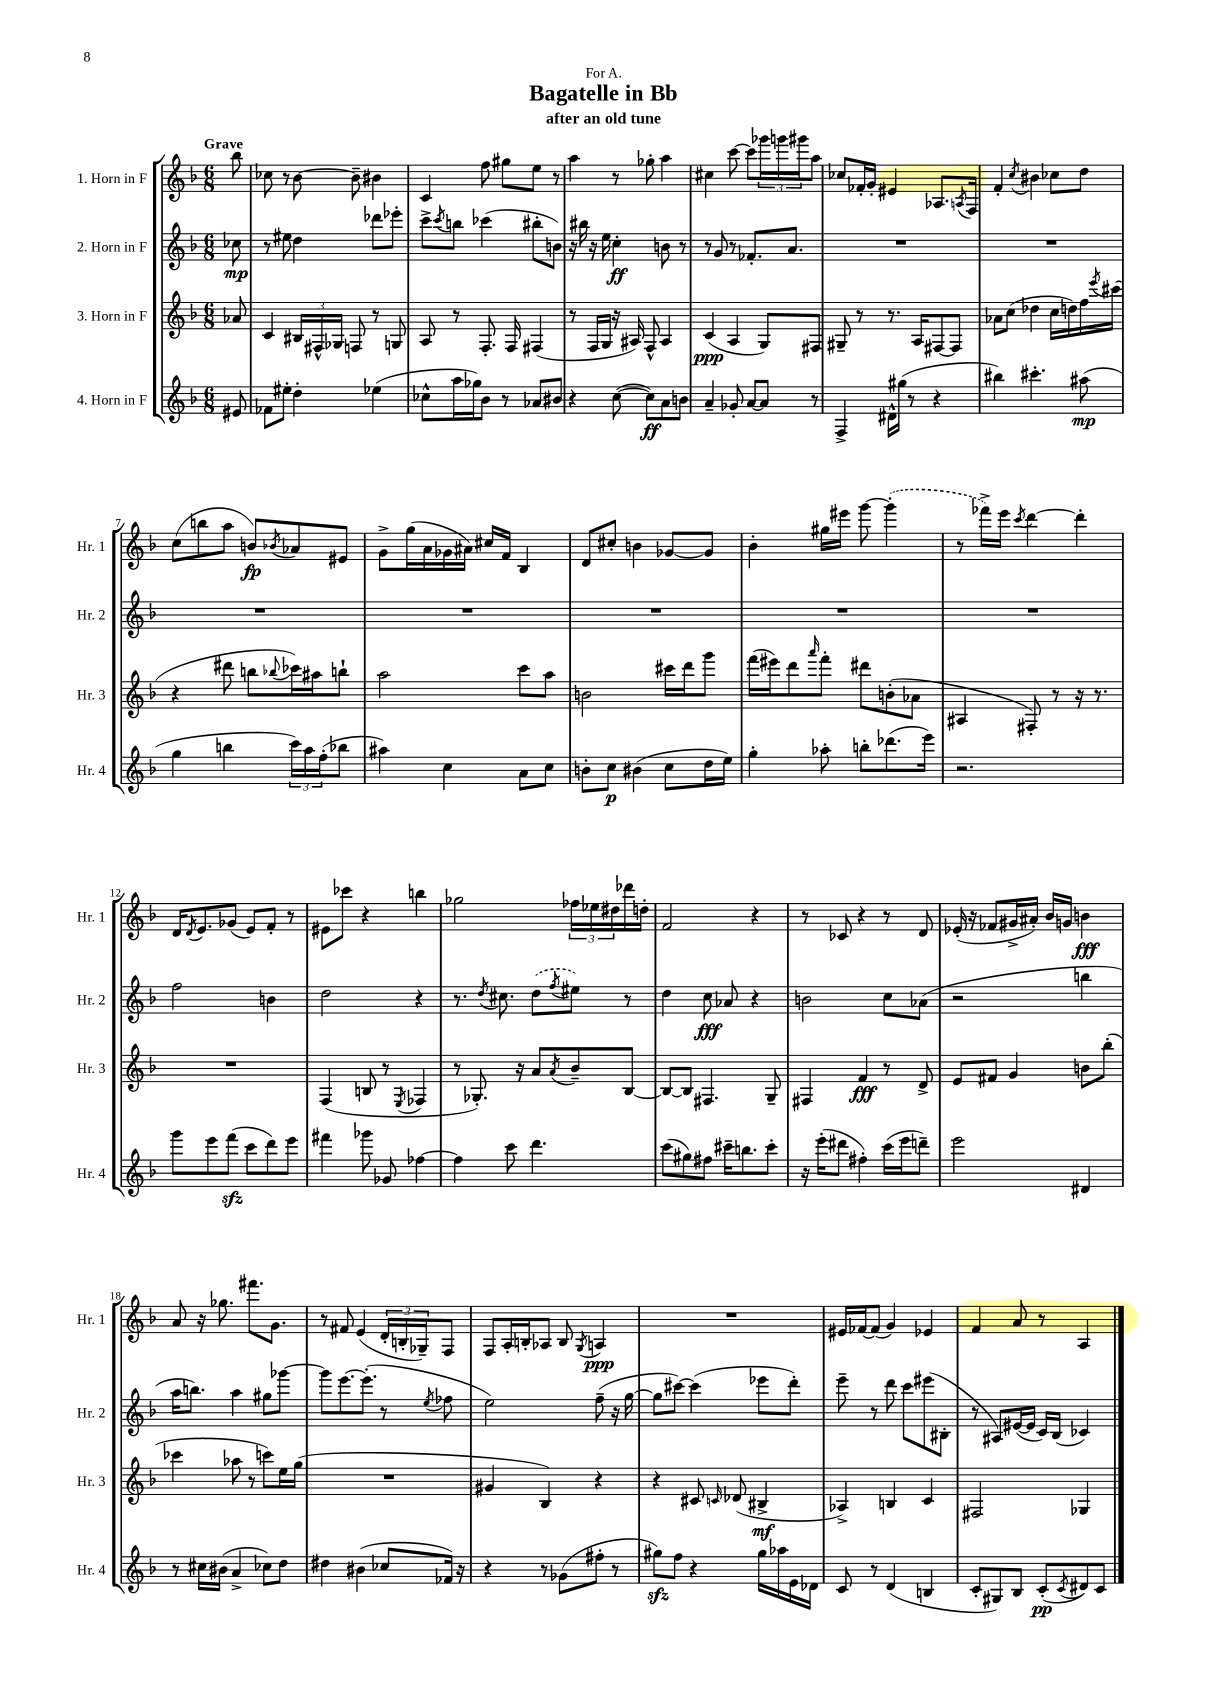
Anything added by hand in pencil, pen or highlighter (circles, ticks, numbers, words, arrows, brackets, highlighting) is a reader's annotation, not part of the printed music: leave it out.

**kern	**kern	**kern	**kern
*staff4	*staff3	*staff2	*staff1
*clefG2	*clefG2	*clefG2	*clefG2
*k[b-]	*k[b-]	*k[b-]	*k[b-]
*M6/8	*M6/8	*M6/8	*M6/8
8e#	8a-	8cc-	8bb-
=	=	=	=
8f-	4c	8r	8cc-
8ee#'	.	8ee#	8r
4dd'	24B#	4dd	[8b-
.	24F#^^	.	.
.	24G-	.	.
.	8F	.	8b-~]
(4ee-	8r	8ddd-	4b#
.	8G	8eee-'	.
=	=	=	=
8cc-^^	8A	8ccc^	4c
.	.	8qccc	.
16aa	8r	8bb	.
16gg-)	.	.	.
8b-	8.F'	(4ccc-	8ff
8r	.	.	8gg#
.	16F	.	.
8a-	(4F#	8bb#'	8ee
8b#	.	8b)	8r
=	=	=	=
4r	8r	16r	4aa
.	.	16bb#	.
.	16F	16r	.
.	16G	16ee	.
([8cc	16r	4cc'	8r
.	16A#)	.	.
8cc])	8F^^	.	8gg-'
8a	4A#	8b	4aa
8b	.	8r	.
=	=	=	=
4a~	(4c	8r	4cc#
.	.	8g	.
8g-'	4A	8r	[8ccc
[8a	.	8.f-'	8ccc]
8a]	8G)	.	24ggg-
.	.	.	24ggg
.	.	8.a	.
.	.	.	24ggg#
8r	8F#	.	8aa
=	=	=	=
4F^	8G#~	2.r	8cc-
.	8r	.	16f-'
.	.	.	16g'
16d#^^	8.r	.	4e#
(16gg#	.	.	.
8r	.	.	.
.	16A	.	.
4r	[8F#	.	8.A-
.	8F#]	.	.
.	.	.	8qA
.	.	.	16F
=	=	=	=
4bb#)	8a-	2.r	4f'
.	(8cc	.	.
.	.	.	8qcc
4.ccc#'	4dd-	.	4b#
.	16cc	.	8cc-
.	16dd)	.	.
(8aa#	16ff	.	8dd
.	8qeee	.	.
.	(16ccc#	.	.
=	=	=	=
4gg	4r	2.r	(8cc
.	.	.	8bb
4bb	8ddd#	.	8aa
.	8bb	.	8b)
.	8qqbb-	.	8qb-
24ccc)	16ccc-)	.	8a-
24aa	.	.	.
.	16aa#	.	.
(24ff'	.	.	.
8bb-	8bb`	.	8e#
=	=	=	=
4aa#)	2aa	2.r	8g^
.	.	.	(16gg
.	.	.	16a
4cc	.	.	16g-
.	.	.	16a#)
.	.	.	16cc#
.	.	.	16f
8a	8ccc	.	4B-
8cc	8aa	.	.
=	=	=	=
8b'	2b	2.r	8d
8cc	.	.	8cc#'
(4b#	.	.	4b
8cc	16ccc#	.	[8g-
.	16ddd	.	.
16dd	8ggg	.	8g-]
16ee)	.	.	.
=	=	=	=
4gg'	(16fff	2.r	4b-'
.	16eee#)	.	.
.	8ddd	.	.
.	16qqaaa	.	.
8aa-'	8fff'	.	16gg#
.	.	.	16eee#
8bb'	8ddd#	.	[8ggg
(8.ddd-	(8b'	.	(4ggg']
.	8a-	.	.
16eee)	.	.	.
=	=	=	=
2.r	4A#	2.r	8r
.	.	.	16fff-^)
.	.	.	16eee
.	.	.	8qccc
.	8F#')	.	[4ddd
.	8r	.	.
.	16r	.	4ddd']
.	8.r	.	.
=	=	=	=
8ggg	2.r	2ff	16d
.	.	.	8qd
.	.	.	8.e
8eee	.	.	.
(8fff	.	.	(8g-
8ccc	.	.	8e)
8ddd)	.	4b	8f'
8eee	.	.	8r
=	=	=	=
4fff#	(4F	2dd	8e#
.	.	.	8ccc-
8ggg-	8B	.	4r
8g-	8r	.	.
.	8qE	.	.
[4ff-	4F-	4r	4bb
=	=	=	=
4ff-]	8r	8.r	2gg-
.	8.G-')	.	.
.	.	8qdd	.
.	.	8.cc#	.
8ccc	.	.	.
.	16r	.	.
4.ddd	8a	(8dd	.
.	8qa	8qff	.
.	8b-~	8ee#)	24ff-
.	.	.	24ee-
.	.	.	24dd#
.	[8B-	8r	16ddd-
.	.	.	16dd'
=	=	=	=
(8ccc	8B-_	4dd	2f
8gg#)	8B-]	.	.
8ff#	4.F#	8cc	.
16ccc#~	.	8a-	.
8.bb	.	.	.
.	.	4r	4r
8ccc#'	8G~	.	.
=	=	=	=
16r	4F#	2b	8r
(16eee'	.	.	.
8ddd#	.	.	8c-
4ff#')	4f	.	4r
(16ccc	8r	8cc	8r
16eee	.	.	.
8ddd~)	8d^	(8a-	8d
=	=	=	=
2eee	8e	2r	(16e-'
.	.	.	16r
.	8f#	.	8f-
.	4g	.	16g#^
.	.	.	16a#')
.	.	.	16b-
.	.	.	16g
4d#	8b	4bb	4b
.	(8bb-'	.	.
=	=	=	=
8r	4ccc-	16aa	8a
.	.	8.bb)	.
16cc#	.	.	16r
(16b#	.	.	8.gg-
4a^	8aa-	4aa	.
.	8r	.	8.fff#
8cc-)	8ccc)	8gg#	.
.	.	.	8.g
8dd	16ee	[8ggg-	.
.	(16gg	.	.
=	=	=	=
4dd#	2.r	8ggg-]	8r
.	.	[8.eee	8f#
(4b#	.	.	(4e
.	.	(8.eee']	.
8cc-	.	8r	24d'
.	.	.	24B'
.	.	.	24G-~)
.	.	8qee	.
16f-)	.	8ff-	8F
16r	.	.	.
=	=	=	=
4r	4g#	2ee)	8F
.	.	.	16A'
.	.	.	16B'
8r	4B-)	.	8A-
(8g-	.	.	8B
.	.	.	8qG
8ff#'	4r	(8ff~	4A
8r	.	16r	.
.	.	[16gg	.
=	=	=	=
8gg#)	4r	8gg]	2.r
8ff	.	[8ccc#)	.
4r	8c#	(4ccc#]	.
.	16qqc	.	.
.	(8d-	.	.
16gg#	4B#^	8eee-	.
16aa-	.	.	.
16e	.	8ddd')	.
16d-	.	.	.
=	=	=	=
8c	4A-^)	8eee~	16e#
.	.	.	[16f-
8r	.	8r	(8f-]
(4d	4B	8ddd	4g)
.	.	8ccc	.
4B	4c	(8eee#	4e-
.	.	8B#'	.
=	=	=	=
8c'	2F#	8r	4f
8G#)	.	8A#)	.
8B-	.	([16e#	8a
.	.	16e#]	.
(8c'	.	16c)	8r
.	.	(16B-	.
8qc	.	.	.
8d#)	4G-	4c-)	4A
8c	.	.	.
==	==	==	==
*-	*-	*-	*-
